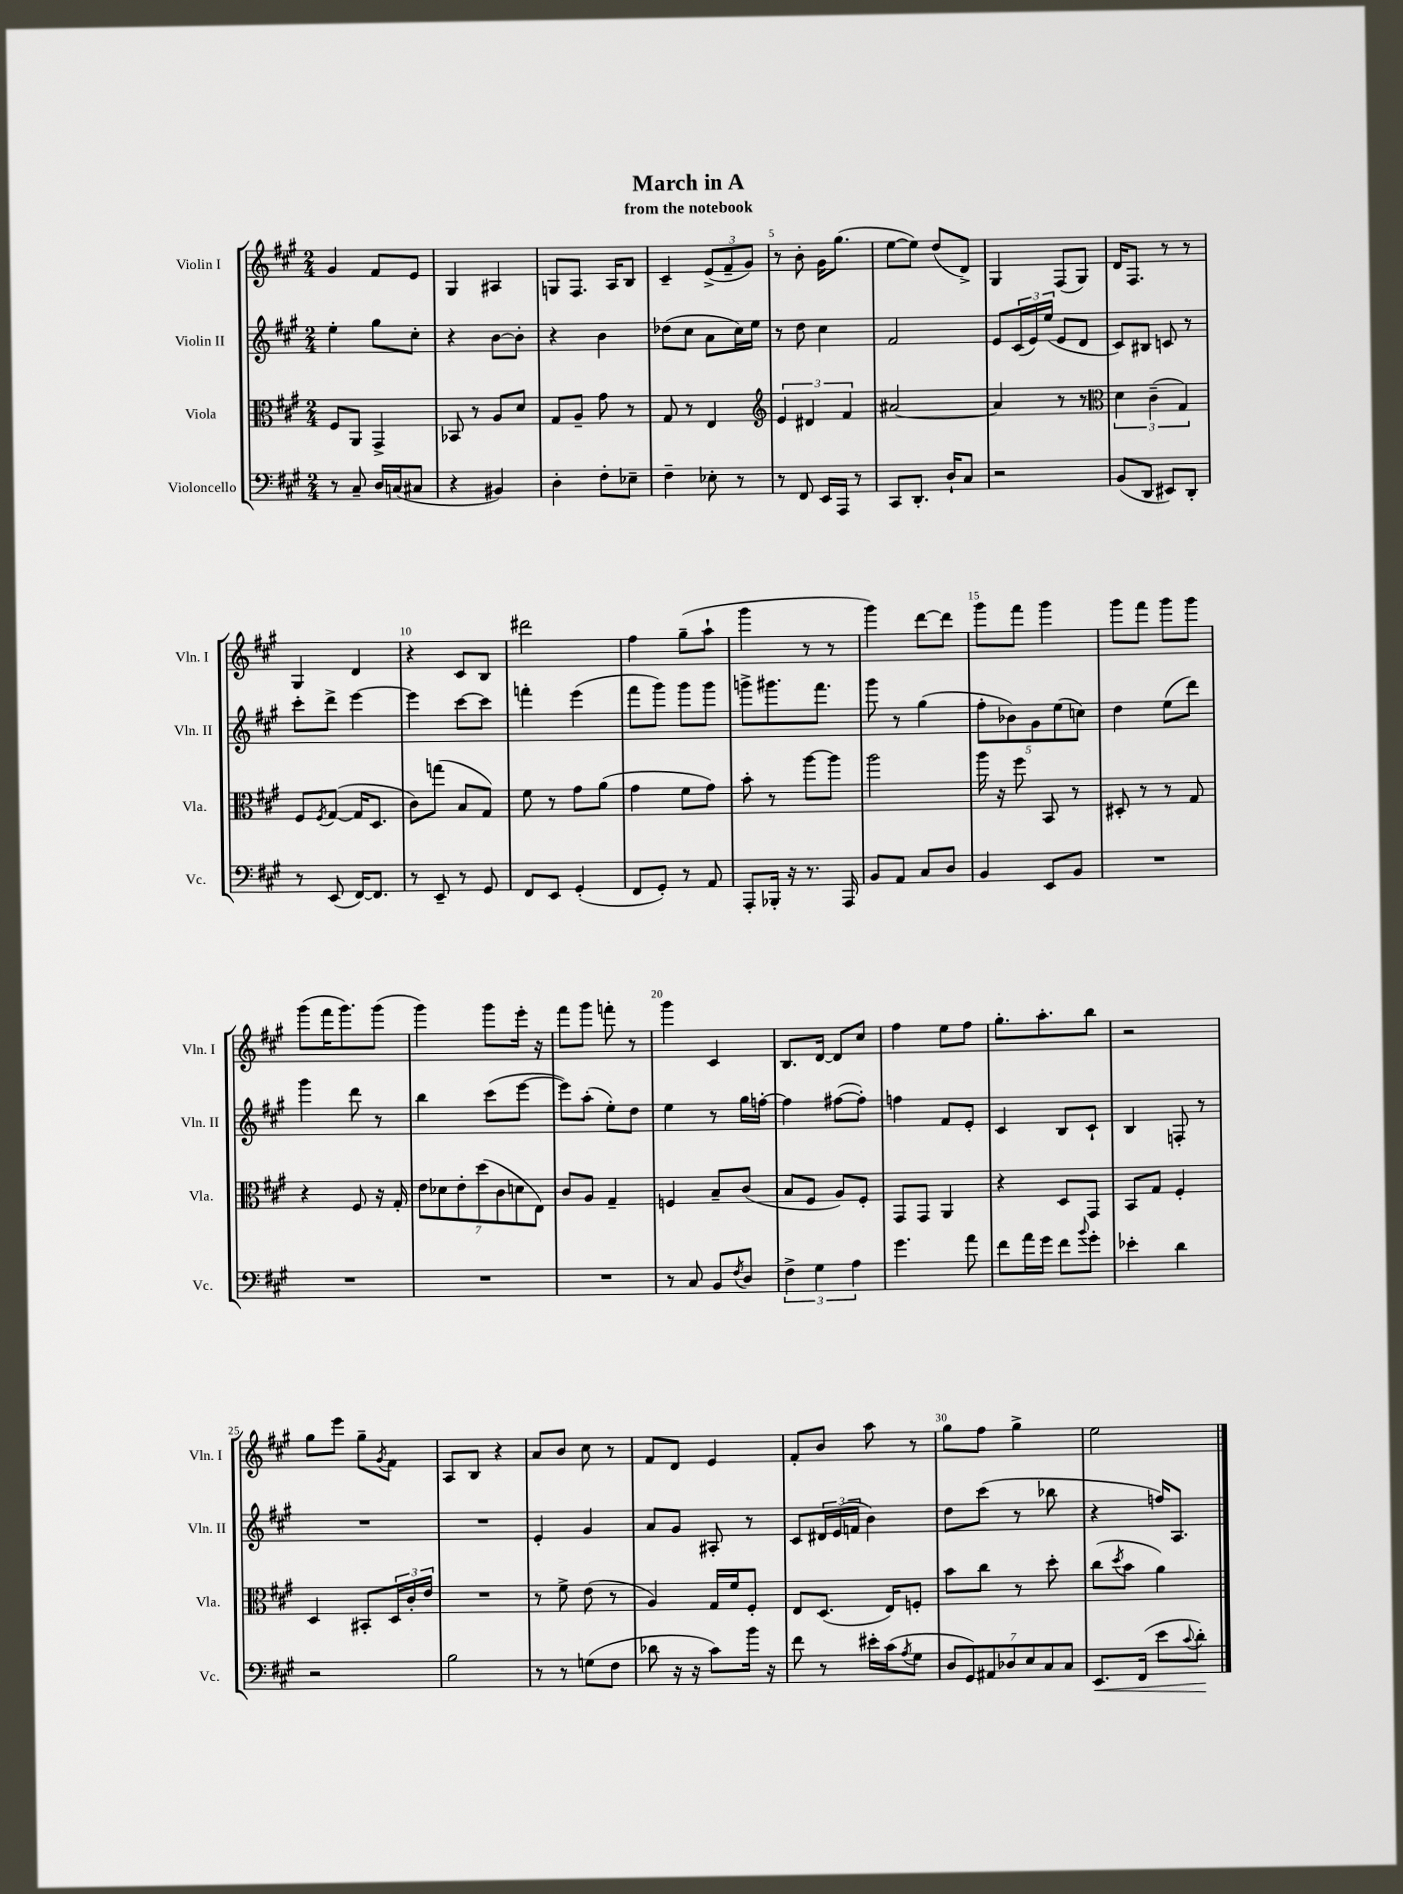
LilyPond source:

\header { title = "March in A" subtitle = "from the notebook" }
<<
\new StaffGroup <<
\new Staff = "s0" \with { instrumentName = "Violin I" shortInstrumentName = "Vln. I" } {
    \clef treble \key a \major \numericTimeSignature \time 2/4
    gis'4 fis'8 e'8 |
    gis4 ais4 |
    g8 fis8. a16 b8 |
    cis'4-- \tuplet 3/2 { e'8->( fis'8-- gis'8) } |
    r8 b'8-. gis'16 gis''8.( |
    e''8~ e''8) d''8( d'8->) |
    gis4 fis8( gis8) |
    d'16 fis8. r8 r8 |
    gis4 d'4 |
    r4 cis'8 b8 |
    dis'''2 |
    fis''4 gis''8--( a''8-! |
    gis'''4 r8 r8 |
    gis'''4) d'''8~ d'''8 |
    gis'''8 fis'''8 gis'''4 |
    gis'''8 fis'''8 gis'''8 gis'''8 |
    gis'''8( fis'''16 gis'''8.) gis'''8( |
    gis'''4) gis'''8 e'''16-. r16 |
    fis'''8 gis'''8 f'''8-. r8 |
    gis'''4 cis'4 |
    b8. d'16~ d'8 cis''8 |
    fis''4 e''8 fis''8 |
    gis''8.-. a''8.-. b''8 |
    r2 |
    gis''8 e'''8 gis''8-- \acciaccatura { gis'8 } fis'8 |
    a8 b8 r4 |
    a'8 b'8 cis''8 r8 |
    fis'8 d'8 e'4 |
    fis'8-. b'8 a''8 r8 |
    gis''8 fis''8 gis''4-> |
    e''2 \bar "|." |
}
\new Staff = "s1" \with { instrumentName = "Violin II" shortInstrumentName = "Vln. II" } {
    \clef treble \key a \major \numericTimeSignature \time 2/4
    e''4-. gis''8 cis''8-. |
    r4 b'8~ b'8-. |
    r4 b'4 |
    des''8( cis''8 a'8 cis''16) e''16 |
    r8 d''8 cis''4 |
    fis'2 |
    e'8 \tuplet 3/2 { cis'16( e'16) e''16( } e'8 d'8 |
    cis'8) bis8 c'8 r8 |
    cis'''8-. d'''8-> e'''4~ |
    e'''4 cis'''8~ cis'''8 |
    f'''4-. e'''4( |
    fis'''8 gis'''8) gis'''8 gis'''8 |
    g'''8-> gis'''8. fis'''8. |
    gis'''8 r8 gis''4( |
    \tuplet 5/4 { fis''8-. bes'8) gis'8 e''8( c''8) } |
    d''4 e''8( d'''8) |
    gis'''4 d'''8 r8 |
    b''4 cis'''8( e'''8~ |
    e'''8) a''8-.( e''8-.) d''8 |
    e''4 r8 gis''16 f''16~-. |
    f''4 fis''8~( fis''8-.) |
    f''4 fis'8 e'8-. |
    cis'4 b8 cis'8-! |
    b4 f8-. r8 |
    R2 |
    R2 |
    e'4-. gis'4 |
    a'8 gis'8 ais8-. r8 |
    cis'8 \tuplet 3/2 { dis'16 e'16( f'16 } b'4) |
    d''8 cis'''8( r8 bes''8 |
    r4 f''16) a8. \bar "|." |
}
\new Staff = "s2" \with { instrumentName = "Viola" shortInstrumentName = "Vla." } {
    \clef alto \key a \major \numericTimeSignature \time 2/4
    fis8 a,8 gis,4-> |
    bes,8 r8 a8 d'8 |
    gis8 a8-- gis'8 r8 |
    gis8 r8 e4 |
    \clef treble \tuplet 3/2 { e'4 dis'4 fis'4 } |
    ais'2~ |
    ais'4 r8 r8 |
    \clef alto \tuplet 3/2 { d'4 cis'4--( gis4) } |
    fis8 \acciaccatura { fis8 } gis8~( gis16 d8. |
    cis'8) g''8( b8 gis8) |
    fis'8 r8 gis'8 a'8( |
    gis'4 fis'8 gis'8) |
    b'8-. r8 a''8~ a''8 |
    a''2 |
    a''16 r16 fis''8 b,8 r8 |
    dis8-. r8 r8 gis8 |
    r4 fis8 r16 gis16-. |
    \tuplet 7/4 { e'8 des'8 e'8-. d''8( cis'8 d'8 e8) } |
    cis'8 a8 gis4-- |
    f4 b8-- cis'8( |
    b8 fis8 a8) fis8-. |
    gis,8 gis,8 a,4 |
    r4 d8 gis,8 |
    b,8 gis8 fis4-. |
    d4 bis,8-. \tuplet 3/2 { d16 cis'16-. e'16 } |
    R2 |
    r8 fis'8-> e'8( r8 |
    a4) gis16 fis'16 fis8-. |
    e8 d8.( e16) f8-. |
    b'8 cis''8 r8 d''8-. |
    cis''8( \acciaccatura { d''8 } b'8 a'4) \bar "|." |
}
\new Staff = "s3" \with { instrumentName = "Violoncello" shortInstrumentName = "Vc." } {
    \clef bass \key a \major \numericTimeSignature \time 2/4
    r8 cis8-- d16 c16( cis8 |
    r4 bis,4) |
    d4-. fis8-. ees8-- |
    fis4-- ees8-. r8 |
    r8 fis,8 e,16 a,,16 r8 |
    cis,8 d,8.-. d16-! cis8 |
    r2 |
    b,8( d,8 eis,8) d,8-. |
    r8 e,8( fis,16~) fis,8. |
    r8 e,8-- r8 gis,8 |
    fis,8 e,8 gis,4-.( |
    fis,8 gis,8-.) r8 a,8 |
    a,,8-. bes,,16-. r16 r8. a,,16 |
    b,8 a,8 cis8 d8 |
    b,4 e,8 b,8 |
    R2 |
    R2 |
    R2 |
    R2 |
    r8 cis8 b,8 \acciaccatura { fis8 } d8 |
    \tuplet 3/2 { fis4-> gis4 a4 } |
    gis'4. a'8 |
    fis'8 a'16 gis'16 fis'8 \appoggiatura { b'8 } gis'8-. |
    ees'4-. d'4 |
    r2 |
    b2 |
    r8 r8 g8( fis8 |
    des'8 r16 r16 cis'8) b'16 r16 |
    fis'8 r8 eis'16-. cis'16( \acciaccatura { a8 } gis8 |
    \tuplet 7/4 { d8 gis,8) ais,8 des8 e8 cis8 cis8 } |
    e,8.\< fis,16( e'8 \appoggiatura { cis'8 } d'8-.\!) \bar "|." |
}
>>
>>
\layout { \context { \Score \override BarNumber.break-visibility = ##(#f #t #t) barNumberVisibility = #(every-nth-bar-number-visible 5) } }
